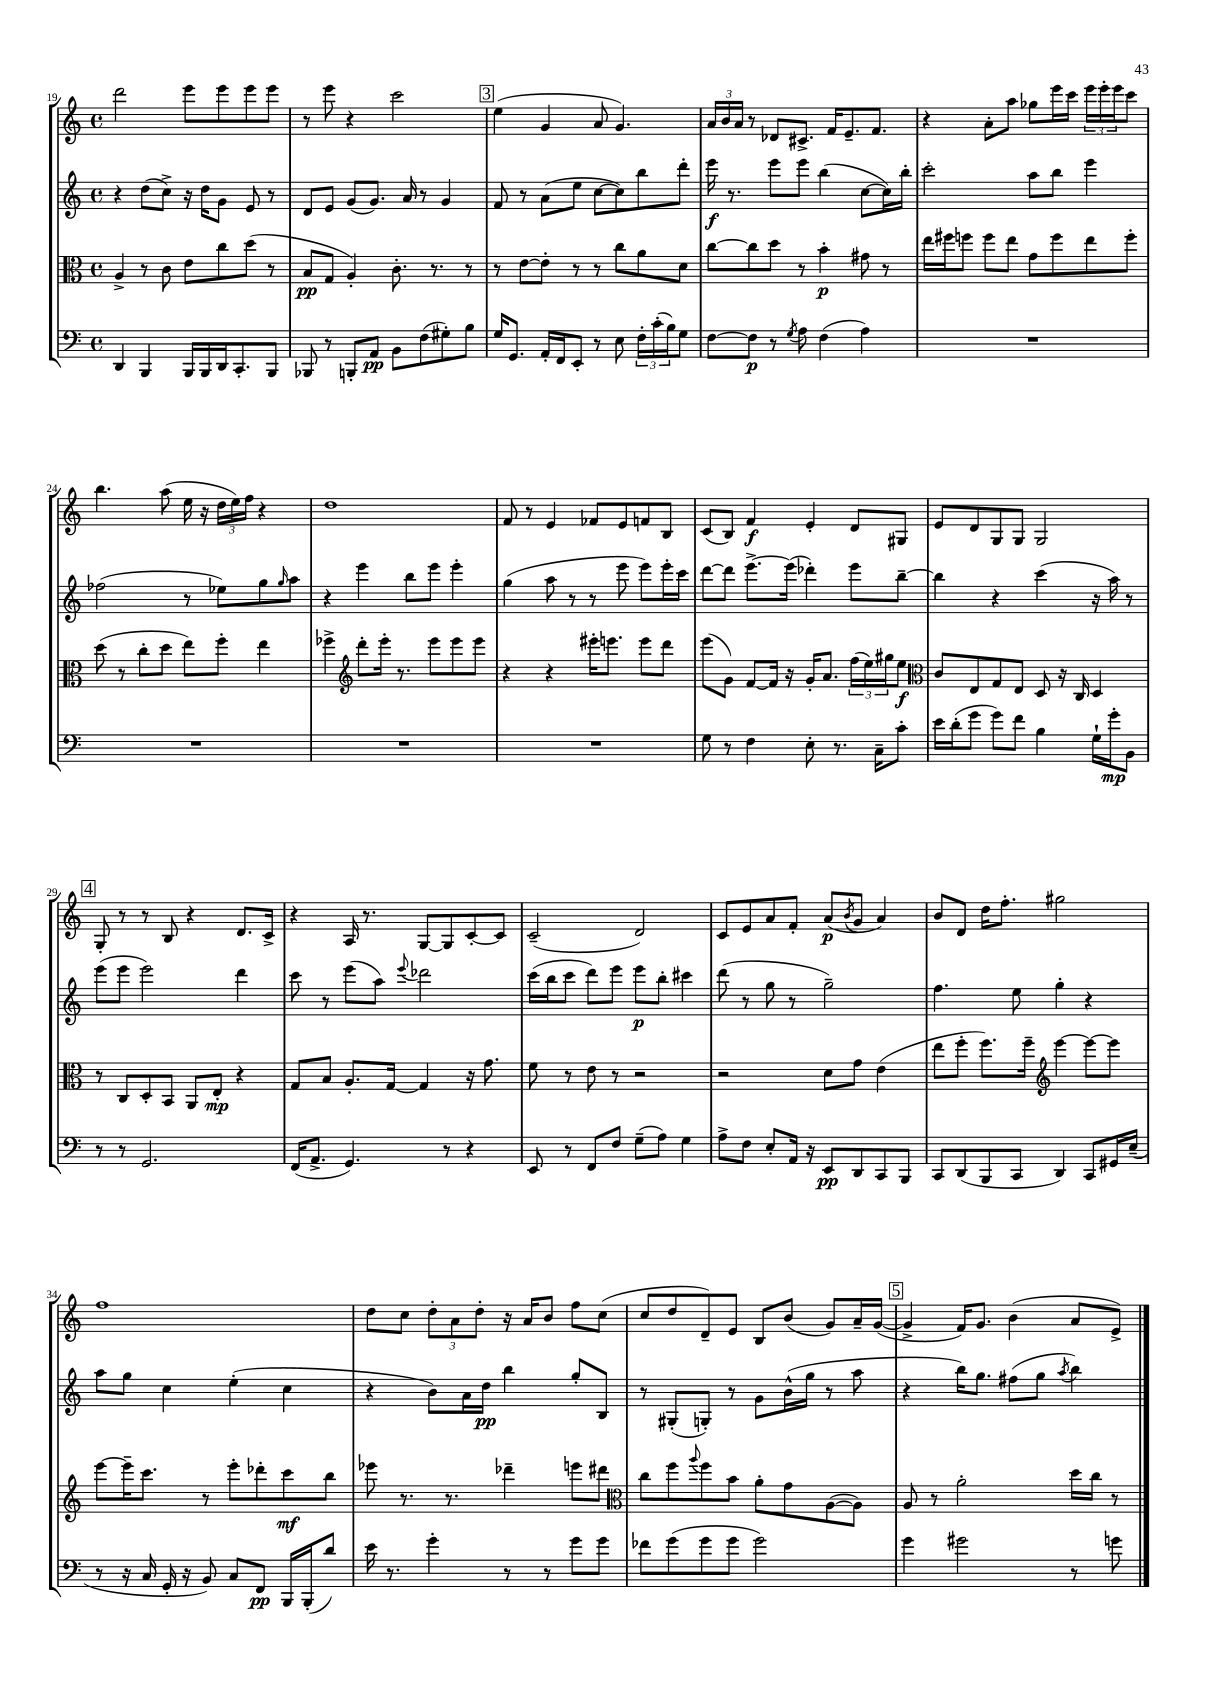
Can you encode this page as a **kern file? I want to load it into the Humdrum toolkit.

**kern	**dynam	**kern	**dynam	**kern	**dynam	**kern	**dynam
*part4	*part4	*part3	*part3	*part2	*part2	*part1	*part1
*staff4	*staff4	*staff3	*staff3	*staff2	*staff2	*staff1	*staff1
*clefF4	*	*clefC3	*	*clefG2	*	*clefG2	*
*k[]	*	*k[]	*	*k[]	*	*k[]	*
*M4/4	*	*M4/4	*	*M4/4	*	*M4/4	*
*met(c)	*	*met(c)	*	*met(c)	*	*met(c)	*
=19	=19	=19	=19	=19	=19	=19	=19
4DD/	.	4A^/	.	4r	.	2ddd\	.
4BBB/	.	8r	.	(8dd\L	.	.	.
.	.	8c\	.	8cc^\J)	.	.	.
16BBB/LL	.	8e\L	.	16r	.	8eee\L	.
16BBB/	.	.	.	16dd\KL	.	.	.
16DD/J	.	8cc\	.	8g\J	.	8eee\	.
8.CC'/	.	.	.	.	.	.	.
.	.	(8dd\J	.	8e/	.	8eee\	.
8BBB/J	.	8r	.	8r	.	8eee\J	.
=20	=20	=20	=20	=20	=20	=20	=20
8BBB-X/	.	8B/L	pp	8d/L	.	8r	.
8r	.	8G/J	.	8e/J	.	8eee\	.
8BBBn'/L	.	4A'/)	.	(8g/L	.	4r	.
8AA/J	pp	.	.	8.g/J)	.	.	.
8BB\L	.	8.c'\	.	.	.	2ccc\	.
.	.	.	.	16a/	.	.	.
(8F\	.	.	.	8r	.	.	.
.	.	8.r	.	.	.	.	.
8G#X'\)	.	.	.	4g/	.	.	.
8B\J	.	8r	.	.	.	.	.
!!LO:REH:place=s1:t=3
=21	=21	=21	=21	=21	=21	=21	=21
16G/KL	.	8r	.	8f/	.	(4ee\	.
8.GG/J	.	.	.	.	.	.	.
.	.	[8e\L	.	8r	.	.	.
16AA'/LL	.	8e'\J]	.	(8a\L	.	4g/	.
16FF/J	.	.	.	.	.	.	.
8EE'/J	.	8r	.	8ee\J	.	.	.
8r	.	8r	.	[8cc\L	.	8a/	.
8E\	.	8cc\L	.	8cc\])	.	4.g/)	.
24F'\LL	.	8a\	.	8bb\	.	.	.
(24c'\	.	.	.	.	.	.	.
24B\J)	.	.	.	.	.	.	.
8G\J	.	8d\J	.	8ddd'\J	.	.	.
=22	=22	=22	=22	=22	=22	=22	=22
[8F\L	.	[8cc\L	.	16eee\	f	24a/LL	.
.	.	.	.	.	.	24b/	.
.	.	.	.	8.r	.	.	.
.	.	.	.	.	.	24a/JJ	.
8F\J]	p	8cc\]	.	.	.	8r	.
8r	.	8dd\J	.	8eee\L	.	8d-X/L	.
8qG/	.	.	.	.	.	.	.
8A\	.	8r	.	8eee\J	.	8.c#X^/J	.
(4F\	.	4b'\	p	(4bb\	.	.	.
.	.	.	.	.	.	16f/KL	.
.	.	.	.	.	.	8.e~/	.
4A\)	.	8g#X\	.	[8cc\L	.	.	.
.	.	.	.	.	.	8.f/J	.
.	.	8r	.	16cc\L])	.	.	.
.	.	.	.	16bb'\JJ	.	.	.
=23	=23	=23	=23	=23	=23	=23	=23
1r	.	16ee\LL	.	2ccc'\	.	4r	.
.	.	16ff#X\J	.	.	.	.	.
.	.	8ffn\J	.	.	.	.	.
.	.	8ff\L	.	.	.	8a'\L	.
.	.	8ee\J	.	.	.	8aa\J	.
.	.	8g\L	.	8aa\L	.	8gg-X\L	.
.	.	8ff\	.	8bb\J	.	16eee\L	.
.	.	.	.	.	.	16ccc\JJ	.
.	.	8ee\	.	4eee\	.	24eee\LL	.
.	.	.	.	.	.	24eee'\	.
.	.	.	.	.	.	24eee\J	.
.	.	8ff'\J	.	.	.	8ccc\J	.
!!LO:LB:g=z
=24	=24	=24	=24	=24	=24	=24	=24
1r	.	(8dd\	.	(2ff-X\	.	4.bb\	.
.	.	8r	.	.	.	.	.
.	.	8cc'\L	.	.	.	.	.
.	.	8dd\J	.	.	.	(8aa\	.
.	.	8ee\L)	.	8r	.	16ee\	.
.	.	.	.	.	.	16r	.
.	.	8ff'\J	.	8ee-X\L)	.	24dd\LL	.
.	.	.	.	.	.	24ee\)	.
.	.	.	.	.	.	24ff\JJ	.
.	.	4ee\	.	8gg\	.	4r	.
.	.	.	.	16qqgg/	.	.	.
.	.	.	.	8aa\J	.	.	.
=25	=25	=25	=25	=25	=25	=25	=25
1r	.	4ff-X^\	.	4r	.	1dd	.
*	*	*clefG2	*	*	*	*	*
.	.	8ddd'\L	.	4eee\	.	.	.
.	.	16eee'\Jk	.	.	.	.	.
.	.	8.r	.	.	.	.	.
.	.	.	.	8bb\L	.	.	.
.	.	8eee\L	.	8eee\J	.	.	.
.	.	8eee\	.	4eee'\	.	.	.
.	.	8eee\J	.	.	.	.	.
=26	=26	=26	=26	=26	=26	=26	=26
1r	.	4r	.	(4gg\	.	8f/	.
.	.	.	.	.	.	8r	.
.	.	4r	.	8aa\	.	4e/	.
.	.	.	.	8r	.	.	.
.	.	16eee#X'\KL	.	8r	.	8f-X/L	.
.	.	8.eeen\J	.	.	.	.	.
.	.	.	.	8eee\	.	8e/	.
.	.	8eee\L	.	8eee\L)	.	8fn/	.
.	.	8ddd\J	.	16eee'\L	.	8B/J	.
.	.	.	.	16ccc\JJ	.	.	.
=27	=27	=27	=27	=27	=27	=27	=27
8G\	.	(8eee\L	.	[8ddd\L	.	(8c/L	.
8r	.	8g\J)	.	8ddd\J]	.	8B/J)	.
4F\	.	[8f/L	.	[8.eee^\L	.	4f/	f
.	.	16f/Jk]	.	.	.	.	.
.	.	16r	.	(16eee\Jk]	.	.	.
8E'\	.	16g'/KL	.	4ddd-X'\)	.	4e'/	.
.	.	8.a/J	.	.	.	.	.
8.r	.	.	.	.	.	.	.
.	.	(24ff\LL	.	8eee\L	.	8d/L	.
.	.	24ee\)	.	.	.	.	.
16C~\KL	.	.	.	.	.	.	.
.	.	24gg#X\J	.	.	.	.	.
8c'\J	.	8ee\J	f	[8bb~\J	.	8G#X/J	.
=28	=28	=28	=28	=28	=28	=28	=28
*	*	*clefC3	*	*	*	*	*
16e\LL	.	8c/L	.	4bb\]	.	8e/L	.
(16d'\J	.	.	.	.	.	.	.
8g\J	.	8E/	.	.	.	8d/	.
8g\L)	.	8G/	.	4r	.	8G/	.
8f\J	.	8E/J	.	.	.	8G/J	.
4B\	.	8D/	.	(4ccc\	.	2G/	.
.	.	16r	.	.	.	.	.
.	.	16C/	.	.	.	.	.
16G`\LL	.	4D/	.	16r	.	.	.
16g'\J	mp	.	.	16aa\)	.	.	.
8BB\J	.	.	.	8r	.	.	.
!!LO:LB:g=z
!!LO:REH:place=s1:t=4
=29	=29	=29	=29	=29	=29	=29	=29
8r	.	8r	.	(8eee\L	.	8G'/	.
8r	.	8C/L	.	8eee\J	.	8r	.
2.GG/	.	8D'/	.	2eee\)	.	8r	.
.	.	8BB/J	.	.	.	8B/	.
.	.	8AA/L	.	.	.	4r	.
.	.	8E'/J	mp	.	.	.	.
.	.	4r	.	4ddd\	.	8.d/L	.
.	.	.	.	.	.	16c^/Jk	.
=30	=30	=30	=30	=30	=30	=30	=30
(16FF/KL	.	8G/L	.	8ccc\	.	4r	.
8.AA^/J	.	.	.	.	.	.	.
.	.	8B/J	.	8r	.	.	.
4.GG/)	.	8.A'/L	.	(8eee\L	.	16A/	.
.	.	.	.	.	.	8.r	.
.	.	.	.	8aa\J)	.	.	.
.	.	[16G/Jk	.	.	.	.	.
.	.	.	.	8qqeee/	.	.	.
.	.	4G/]	.	2ddd-X\	.	[8G/L	.
8r	.	.	.	.	.	8G/]	.
4r	.	16r	.	.	.	[8c'/	.
.	.	8.g\	.	.	.	.	.
.	.	.	.	.	.	8c/J]	.
=31	=31	=31	=31	=31	=31	=31	=31
8EE/	.	8f\	.	(16ccc\LL	.	(2c~/	.
.	.	.	.	16bb\J	.	.	.
8r	.	8r	.	8ccc\J	.	.	.
8FF/L	.	8e\	.	8ddd\L)	.	.	.
8F/J	.	8r	.	8eee\J	.	.	.
(8G~\L	.	2r	.	8eee\L	p	2d/)	.
8A\J)	.	.	.	8bb'\J	.	.	.
4G\	.	.	.	4ccc#X\	.	.	.
=32	=32	=32	=32	=32	=32	=32	=32
8A^\L	.	2r	.	(8ddd\	.	8c/L	.
8F\J	.	.	.	8r	.	8e/	.
8E'/L	.	.	.	8gg\	.	8a/	.
16AA/Jk	.	.	.	8r	.	8f'/J	.
16r	.	.	.	.	.	.	.
8EE/L	pp	8d\L	.	2gg~\)	.	(8a/L	p
.	.	.	.	.	.	8qb/	.
8DD/	.	8g\J	.	.	.	8g/J	.
8CC/	.	(4e\	.	.	.	4a/)	.
8BBB/J	.	.	.	.	.	.	.
=33	=33	=33	=33	=33	=33	=33	=33
8CC/L	.	8ee\L	.	4.ff\	.	8b/L	.
(8DD/	.	8ff'\J	.	.	.	8d/J	.
8BBB/	.	8.ff\L)	.	.	.	16dd\KL	.
.	.	.	.	.	.	8.ff'\J	.
8CC/J	.	.	.	8ee\	.	.	.
.	.	16ff~\Jk	.	.	.	.	.
*	*	*clefG2	*	*	*	*	*
4DD/)	.	[4eee\	.	4gg'\	.	2gg#X\	.
8CC/L	.	8eee\L_	.	4r	.	.	.
16GG#X/L	.	8eee\J]	.	.	.	.	.
(16E~/JJ	.	.	.	.	.	.	.
!!LO:LB:g=z
=34	=34	=34	=34	=34	=34	=34	=34
8r	.	[8eee\L	.	8aa\L	.	1ff	.
16r	.	16eee~\K]	.	8gg\J	.	.	.
16C/	.	8.ccc\J	.	.	.	.	.
16GG'/	.	.	.	4cc\	.	.	.
16r	.	.	.	.	.	.	.
8BB/)	.	8r	.	.	.	.	.
8C/L	.	8eee'\L	.	(4ee'\	.	.	.
8FF/J	pp	8ddd-X'\	.	.	.	.	.
16BBB/LL	.	8ccc\	mf	4cc\	.	.	.
(16BBB'/J	.	.	.	.	.	.	.
8d/J)	.	8bb\J	.	.	.	.	.
=35	=35	=35	=35	=35	=35	=35	=35
16e\	.	8eee-X\	.	4r	.	8dd\L	.
8.r	.	.	.	.	.	.	.
.	.	8.r	.	.	.	8cc\J	.
4g'\	.	.	.	8b\L)	.	12dd'\L	.
.	.	8.r	.	.	.	.	.
.	.	.	.	.	.	12a\	.
.	.	.	.	16a\L	.	.	.
.	.	.	.	.	.	12dd'\J	.
.	.	.	.	16dd\JJ	pp	.	.
8r	.	4ddd-X~\	.	4bb\	.	16r	.
.	.	.	.	.	.	16a/KL	.
8r	.	.	.	.	.	8b/J	.
8g\L	.	8eeen\L	.	8gg'/L	.	8ff\L	.
8g\J	.	8ddd#X\J	.	8B/J	.	(8cc\J	.
=36	=36	=36	=36	=36	=36	=36	=36
*	*	*clefC3	*	*	*	*	*
8f-X\L	.	8cc\L	.	8r	.	8cc/L	.
(8g\	.	8ff\	.	(8G#X'/L	.	8dd/	.
.	.	8qqaa/	.	.	.	.	.
8g\	.	8ff\	.	8Gn'/J)	.	8d~/)	.
8g\J	.	8b\J	.	8r	.	8e/J	.
2g\)	.	8a'\L	.	8g\L	.	8B/L	.
.	.	8g\	.	(16b^^\L	.	(8b/J	.
.	.	.	.	16gg\JJ	.	.	.
.	.	([8A\	.	8r	.	8g/L)	.
.	.	8A\J])	.	8aa\	.	16a~/L	.
.	.	.	.	.	.	([16g/JJ	.
!!LO:REH:place=s1:t=5
=37	=37	=37	=37	=37	=37	=37	=37
4g\	.	8A/	.	4r	.	4g^/]	.
.	.	8r	.	.	.	.	.
2g#X\	.	2a'\	.	16bb\KL)	.	16f/KL)	.
.	.	.	.	8.gg\J	.	8.g/J	.
.	.	.	.	(8ff#X\L	.	(4b\	.
.	.	.	.	8gg\J	.	.	.
.	.	.	.	8qaa/	.	.	.
8r	.	16dd\LL	.	4bb\)	.	8a/L	.
.	.	16cc\JJ	.	.	.	.	.
8gn\	.	8r	.	.	.	8e^/J)	.
==	==	==	==	==	==	==	==
*-	*-	*-	*-	*-	*-	*-	*-
